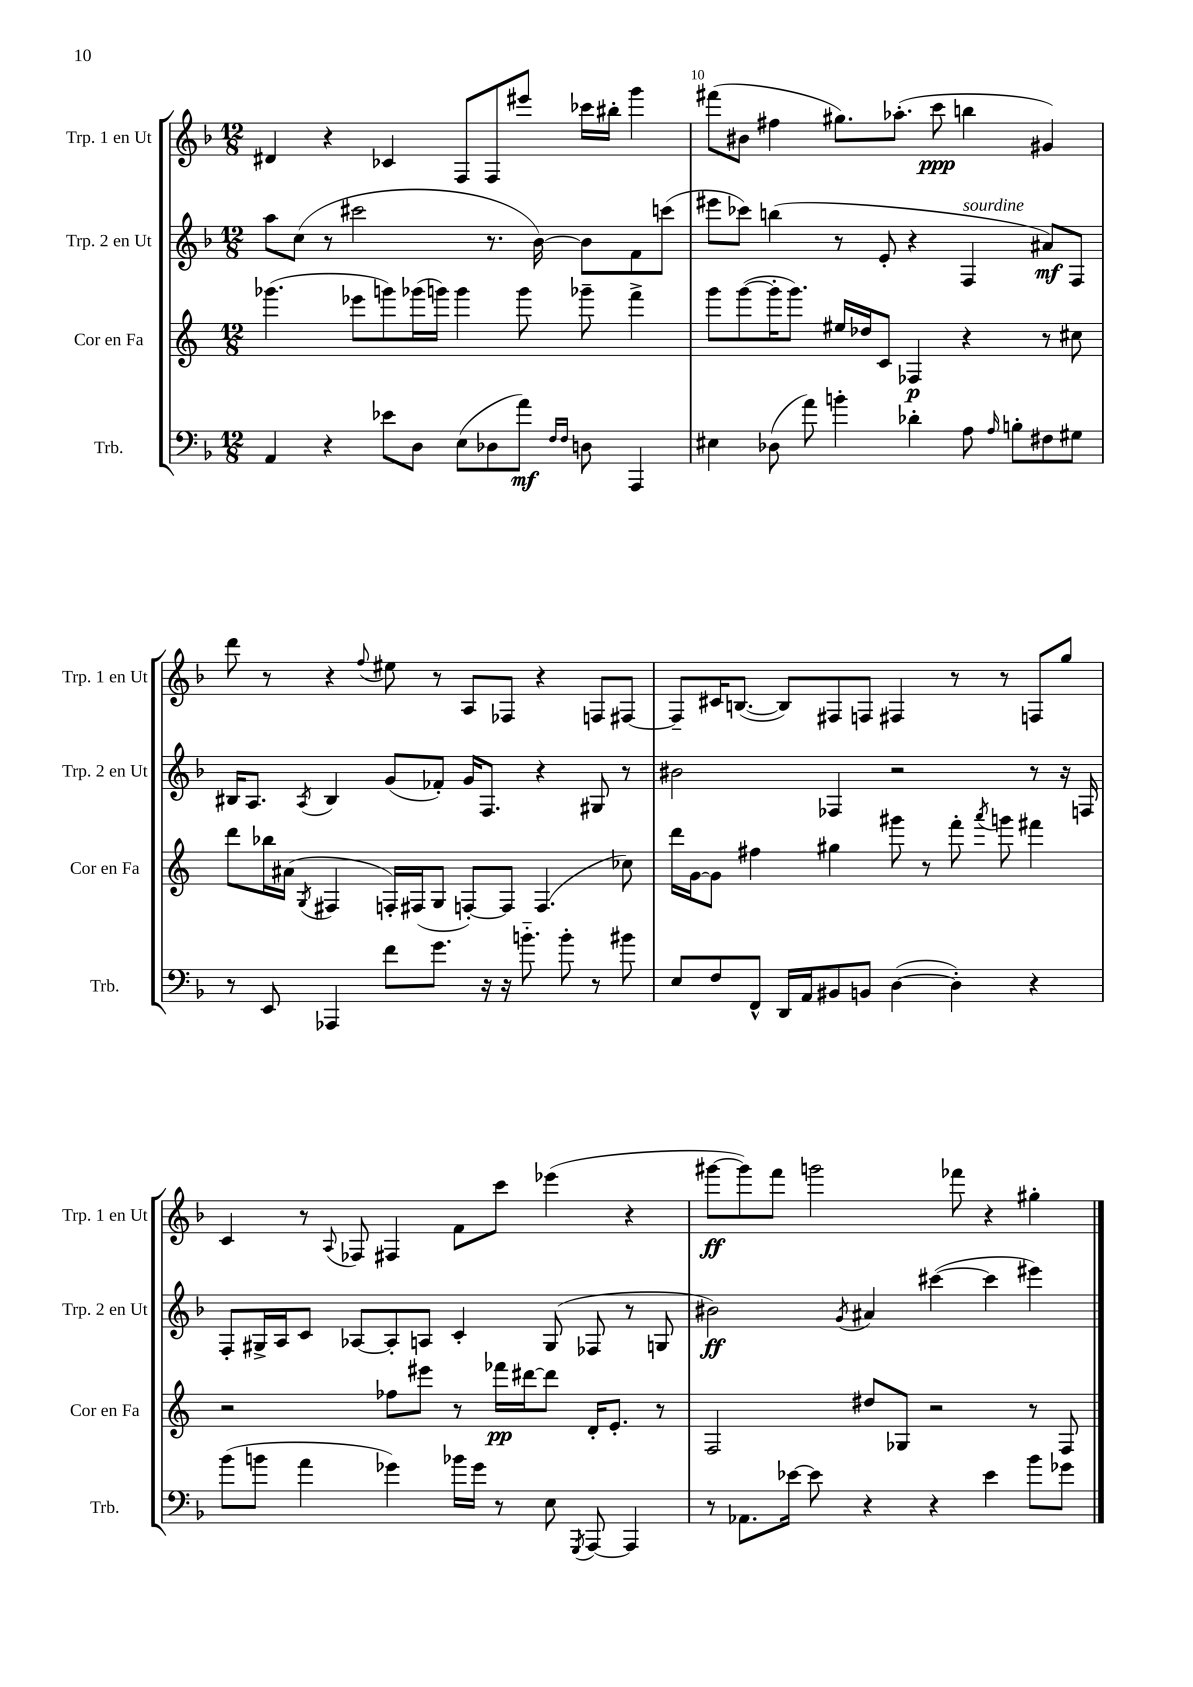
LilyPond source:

<<
\new StaffGroup <<
\new Staff = "s0" \with { instrumentName = "Trp. 1 en Ut" shortInstrumentName = "Trp. 1 en Ut" } {
    \clef treble \key f \major \numericTimeSignature \time 12/8
    \autoBeamOff dis'4 r4 ces'4 f8[ f8 eis'''8] ces'''16[ bis''16]-. g'''4 |
    fis'''8[( bis'8] fis''4 gis''8.[) aes''8.]-.( c'''8\ppp b''4 gis'4) |
    d'''8 r8 r4 \appoggiatura { f''8 } eis''8 r8 a8[ fes8] r4 f8[ fis8]~ |
    fis8[-- cis'16 b8.]~( b8[) fis8 f8] fis4 r8 r8 f8[ g''8] |
    c'4 r8 \appoggiatura { a8 } fes8 fis4 f'8[ c'''8] ees'''4( r4 |
    gis'''8[~\ff gis'''8) f'''8] g'''2 fes'''8 r4 gis''4-. \bar "|." |
}
\new Staff = "s1" \with { instrumentName = "Trp. 2 en Ut" shortInstrumentName = "Trp. 2 en Ut" } {
    \clef treble \key f \major \numericTimeSignature \time 12/8
    \autoBeamOff a''8[ c''8]( r8 cis'''2 r8. bes'16~) bes'8[ f'8 c'''8]( |
    eis'''8[ ces'''8]) b''4( r8 e'8-. r4 f4^\markup { \italic "sourdine" } ais'8[\mf) f8] |
    bis16[ a8.] \acciaccatura { a8 } bis4 g'8[( fes'8]-.) g'16[ f8.] r4 gis8 r8 |
    bis'2 fes4 r2 r8 r16 f16 |
    f8[-. gis16-> a16 c'8] aes8[~ aes8-. a8] c'4-. gis8( fes8 r8 g8 |
    bis'2\ff) \acciaccatura { g'8 } ais'4 cis'''4~( cis'''4 eis'''4) \bar "|." |
}
\new Staff = "s2" \with { instrumentName = "Cor en Fa" shortInstrumentName = "Cor en Fa" } {
    \clef treble \key c \major \numericTimeSignature \time 12/8
    \autoBeamOff ges'''4.( ees'''8[ g'''8) ges'''16( g'''16]) g'''4 g'''8 ges'''8-- f'''4-> |
    g'''8[ g'''8~( g'''16-. g'''8.]) eis''16[ des''16 c'8] fes4\p r4 r8 cis''8 |
    d'''8[ bes''16 ais'16]( \acciaccatura { g8 } fis4 f16[-.) fis16( g8] f8[~-.) f8] f4.( ces''8) |
    d'''16[ g'16~ g'8] fis''4 gis''4 gis'''8 r8 f'''8-. \acciaccatura { a'''8 } g'''8 fis'''4 |
    r2 fes''8[ eis'''8] r8 fes'''16[\pp dis'''16~ dis'''8] d'16[-. e'8.]-. r8 |
    f2 dis''8[ ges8] r2 r8 f8 \bar "|." |
}
\new Staff = "s3" \with { instrumentName = "Trb." shortInstrumentName = "Trb." } {
    \clef bass \key f \major \numericTimeSignature \time 12/8
    \autoBeamOff a,4 r4 ees'8[ d8] e8[( des8 a'8]\mf) \grace { f16[ f16] } d8 a,,4 |
    eis4 des8( a'8) b'4-. des'4-. a8 \grace { a16 } b8[-. fis8 gis8] |
    r8 e,8 aes,,4 f'8[ g'8.] r16 r16 b'8.-_ b'8-. r8 bis'8 |
    e8[ f8 f,8]-^ d,16[ a,16 bis,8 b,8] d4~( d4-.) r4 |
    bes'8[( b'8] a'4 ges'4) bes'16[ ges'16] r8 e8 \acciaccatura { g,,8 } a,,8~ a,,4 |
    r8 aes,8.[ ees'16]~ ees'8 r4 r4 ees'4 bes'8[ ges'8] \bar "|." |
}
>>
>>
\layout { \context { \Score currentBarNumber = #9 \override BarNumber.break-visibility = ##(#f #t #t) barNumberVisibility = #(every-nth-bar-number-visible 5) } }
